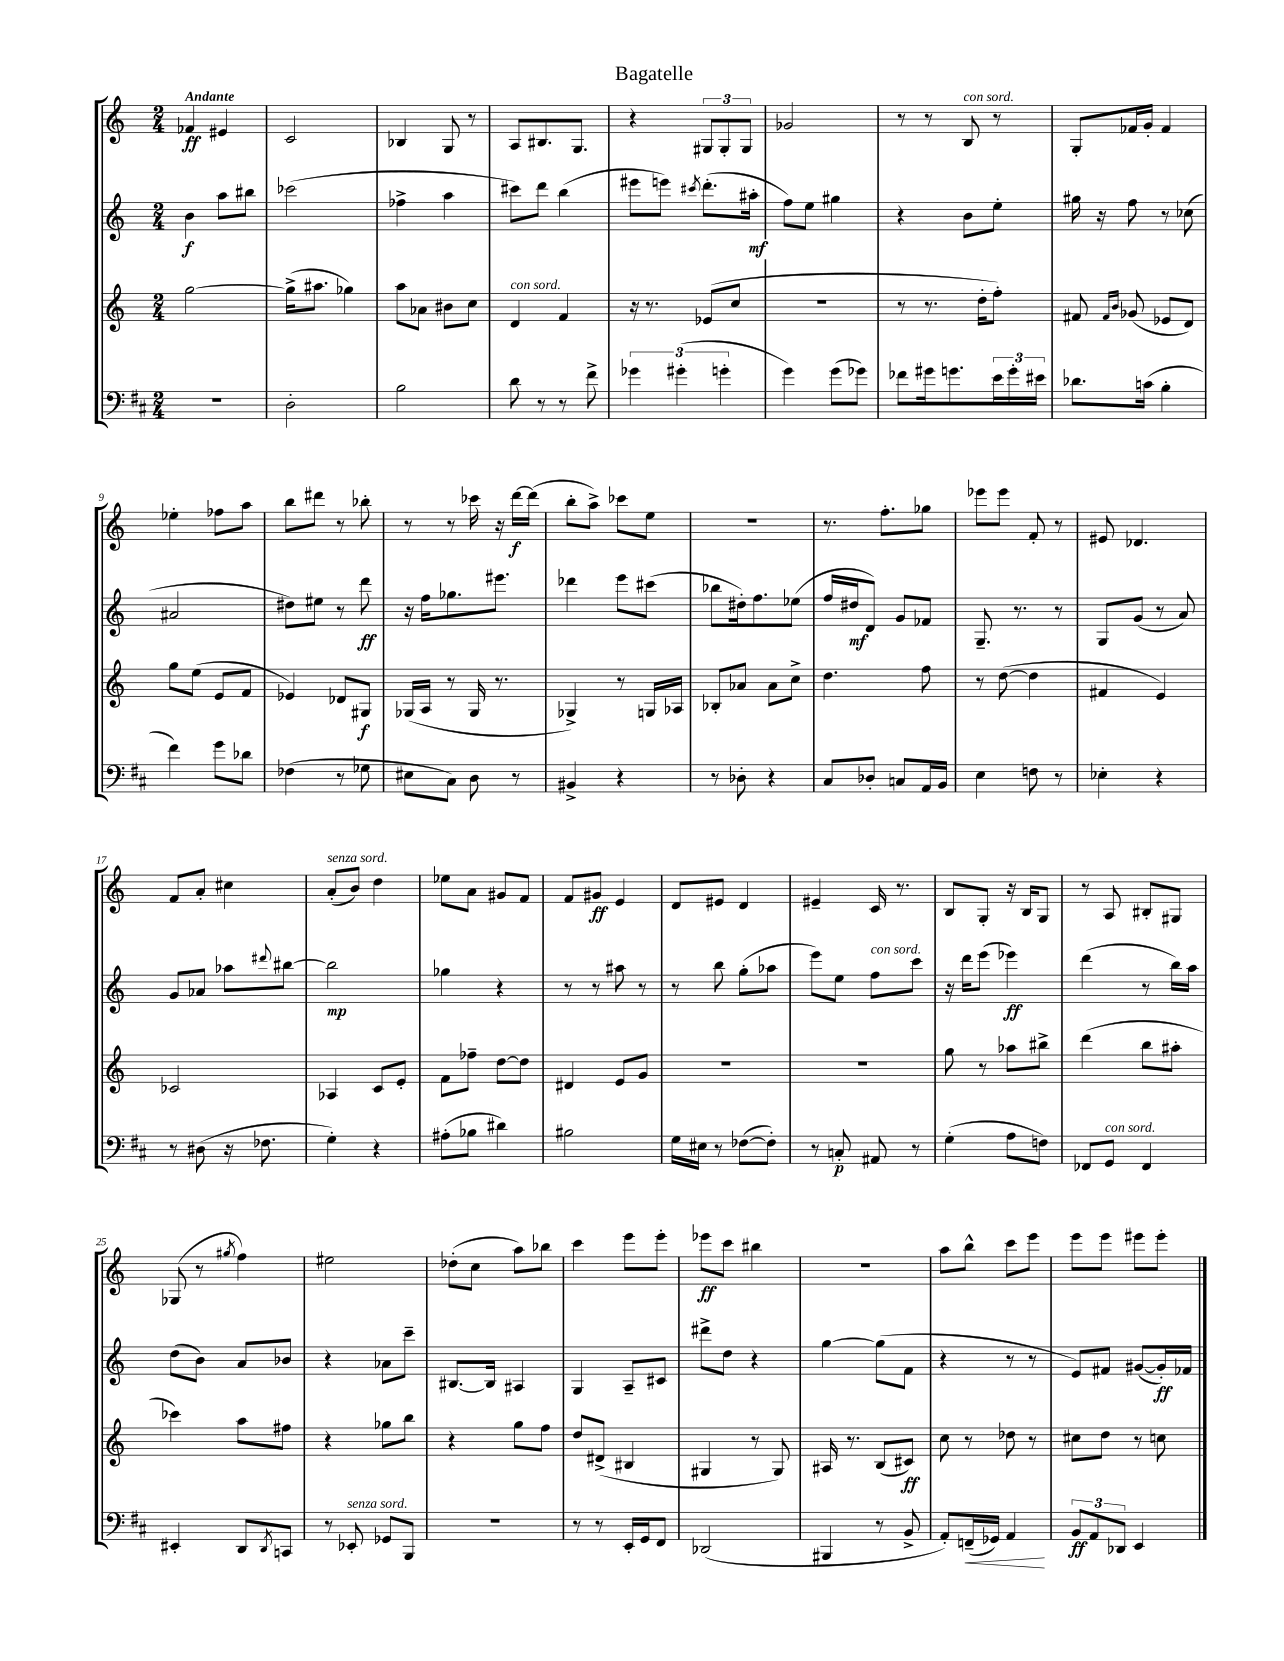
\header { title = "Bagatelle" }
<<
\new StaffGroup <<
\new Staff = "s0" {
    \clef treble \key c \major \numericTimeSignature \time 2/4 \tempo "Andante"
    fes'4\ff eis'4 |
    c'2 |
    bes4 g8 r8 |
    a8 bis8. g8. |
    r4 \tuplet 3/2 { gis8 gis8-. gis8 } |
    ges'2 |
    r8 r8 b8^\markup { \italic "con sord." } r8 |
    g8-. fes'16 g'16-. fes'4 |
    ees''4-. fes''8 a''8 |
    b''8 dis'''8 r8 bes''8-. |
    r8 r8 ces'''16 r16 d'''16~\f d'''16( |
    b''8-. a''8->) ces'''8 e''8 |
    R2 |
    r8. f''8.-. ges''8 |
    ees'''8 ees'''8 f'8-. r8 |
    eis'8 des'4. |
    f'8 a'8-. cis''4 |
    a'8-.^\markup { \italic "senza sord." }( b'8) d''4 |
    ees''8 a'8 gis'8 f'8 |
    f'8 gis'8\ff e'4 |
    d'8 eis'8 d'4 |
    eis'4-- c'16 r8. |
    b8 g8-. r16 b16 g8 |
    r8 a8 bis8-. gis8 |
    ges8( r8 \acciaccatura { gis''8 } f''4) |
    eis''2 |
    des''8-.( c''8 a''8) bes''8 |
    c'''4 e'''8 e'''8-. |
    ees'''8\ff c'''8 bis''4 |
    R2 |
    a''8 b''8-^ c'''8 e'''8 |
    e'''8 e'''8 eis'''8 eis'''8-. \bar "|." |
}
\new Staff = "s1" {
    \clef treble \key c \major \numericTimeSignature \time 2/4
    b'4\f a''8 bis''8 |
    ces'''2( |
    fes''4-> a''4 |
    cis'''8) d'''8 b''4( |
    eis'''8 e'''8) \acciaccatura { cis'''8 } d'''8.-.( ais''16-.\mf |
    f''8) e''8 gis''4 |
    r4 b'8 e''8-. |
    gis''16 r16 f''8 r8 ces''8( |
    ais'2 |
    dis''8) eis''8 r8 d'''8\ff |
    r16 f''16 ges''8. eis'''8. |
    des'''4 e'''8 cis'''8( |
    bes''8 dis''16-.) f''8. ees''8( |
    f''16 dis''16\mf d'8) g'8 fes'8 |
    g8.-- r8. r8 |
    g8 g'8( r8 a'8) |
    g'8 aes'8 aes''8 \appoggiatura { dis'''8 } bis''8~ |
    bis''2\mp |
    ges''4 r4 |
    r8 r8 ais''8 r8 |
    r8 b''8 g''8-.( aes''8 |
    e'''8) e''8 f''8^\markup { \italic "con sord." } c'''8 |
    r16 d'''16 e'''8( ees'''4\ff) |
    d'''4( r8 b''16) a''16 |
    d''8( b'8) a'8 bes'8 |
    r4 aes'8 c'''8-- |
    bis8.~ bis16 ais4 |
    g4 a8-- cis'8 |
    dis'''8-> d''8 r4 |
    g''4~ g''8( f'8 |
    r4 r8 r8 |
    e'8) fis'8 gis'8~( gis'16-.\ff) fes'16 \bar "|." |
}
\new Staff = "s2" {
    \clef treble \key c \major \numericTimeSignature \time 2/4
    g''2~ |
    g''16->( ais''8. ges''4) |
    a''8 aes'8 bis'8 c''8 |
    d'4^\markup { \italic "con sord." } f'4 |
    r16 r8. ees'8( c''8 |
    R2 |
    r8 r8. d''16-. f''8-.) |
    fis'8 \grace { fis'16 b'16 } ges'8( ees'8 d'8) |
    g''8 e''8( e'8 f'8 |
    ees'4) des'8 gis8\f |
    ges16( a16 r8 ges16 r8. |
    ges4->) r8 g16 aes16 |
    bes8-. aes'8 aes'8 c''8-> |
    d''4. f''8 |
    r8 d''8~( d''4 |
    fis'4 e'4) |
    ces'2 |
    aes4 c'8 e'8-. |
    f'8 fes''8-- d''8~ d''8 |
    dis'4 e'8 g'8 |
    R2 |
    R2 |
    g''8 r8 aes''8 bis''8-> |
    d'''4( b''8 ais''8-. |
    ces'''4) a''8 fis''8 |
    r4 ges''8 b''8 |
    r4 g''8 f''8 |
    d''8 dis'8->( bis4 |
    gis4 r8 gis8) |
    ais16 r8. b8( cis'8\ff) |
    c''8 r8 des''8 r8 |
    cis''8 d''8 r8 c''8 \bar "|." |
}
\new Staff = "s3" {
    \clef bass \key d \major \numericTimeSignature \time 2/4
    r2 |
    d2-. |
    b2 |
    d'8 r8 r8 fis'8-> |
    \tuplet 3/2 { ges'4 gis'4-.( g'4-. } |
    g'4) g'8( ges'8) |
    fes'8 gis'16 g'8. \tuplet 3/2 { e'16 g'16-. eis'16 } |
    des'8. c'16( b4-. |
    fis'4) g'8 des'8 |
    fes4( r8 ges8 |
    eis8 cis8) d8 r8 |
    bis,4-> r4 |
    r8 des8-. r4 |
    cis8 des8-. c8 a,16 b,16 |
    e4 f8 r8 |
    ees4-. r4 |
    r8 dis8( r16 fes8. |
    g4-.) r4 |
    ais8-.( bes8 dis'4) |
    bis2 |
    g16 eis16 r8 fes8~( fes8-.) |
    r8 c8-.\p ais,8 r8 |
    g4-.( a8 f8) |
    fes,8 g,8^\markup { \italic "con sord." } fes,4 |
    eis,4-. d,8 \acciaccatura { d,8 } c,8 |
    r8 ees,8-.^\markup { \italic "senza sord." } ges,8 b,,8 |
    R2 |
    r8 r8 e,16-. g,16 fis,8 |
    des,2( |
    bis,,4 r8 b,8-> |
    a,8-.) f,16--\<( ges,16) a,4\! |
    \tuplet 3/2 { b,8\ff a,8 des,8 } e,4 \bar "|." |
}
>>
>>
